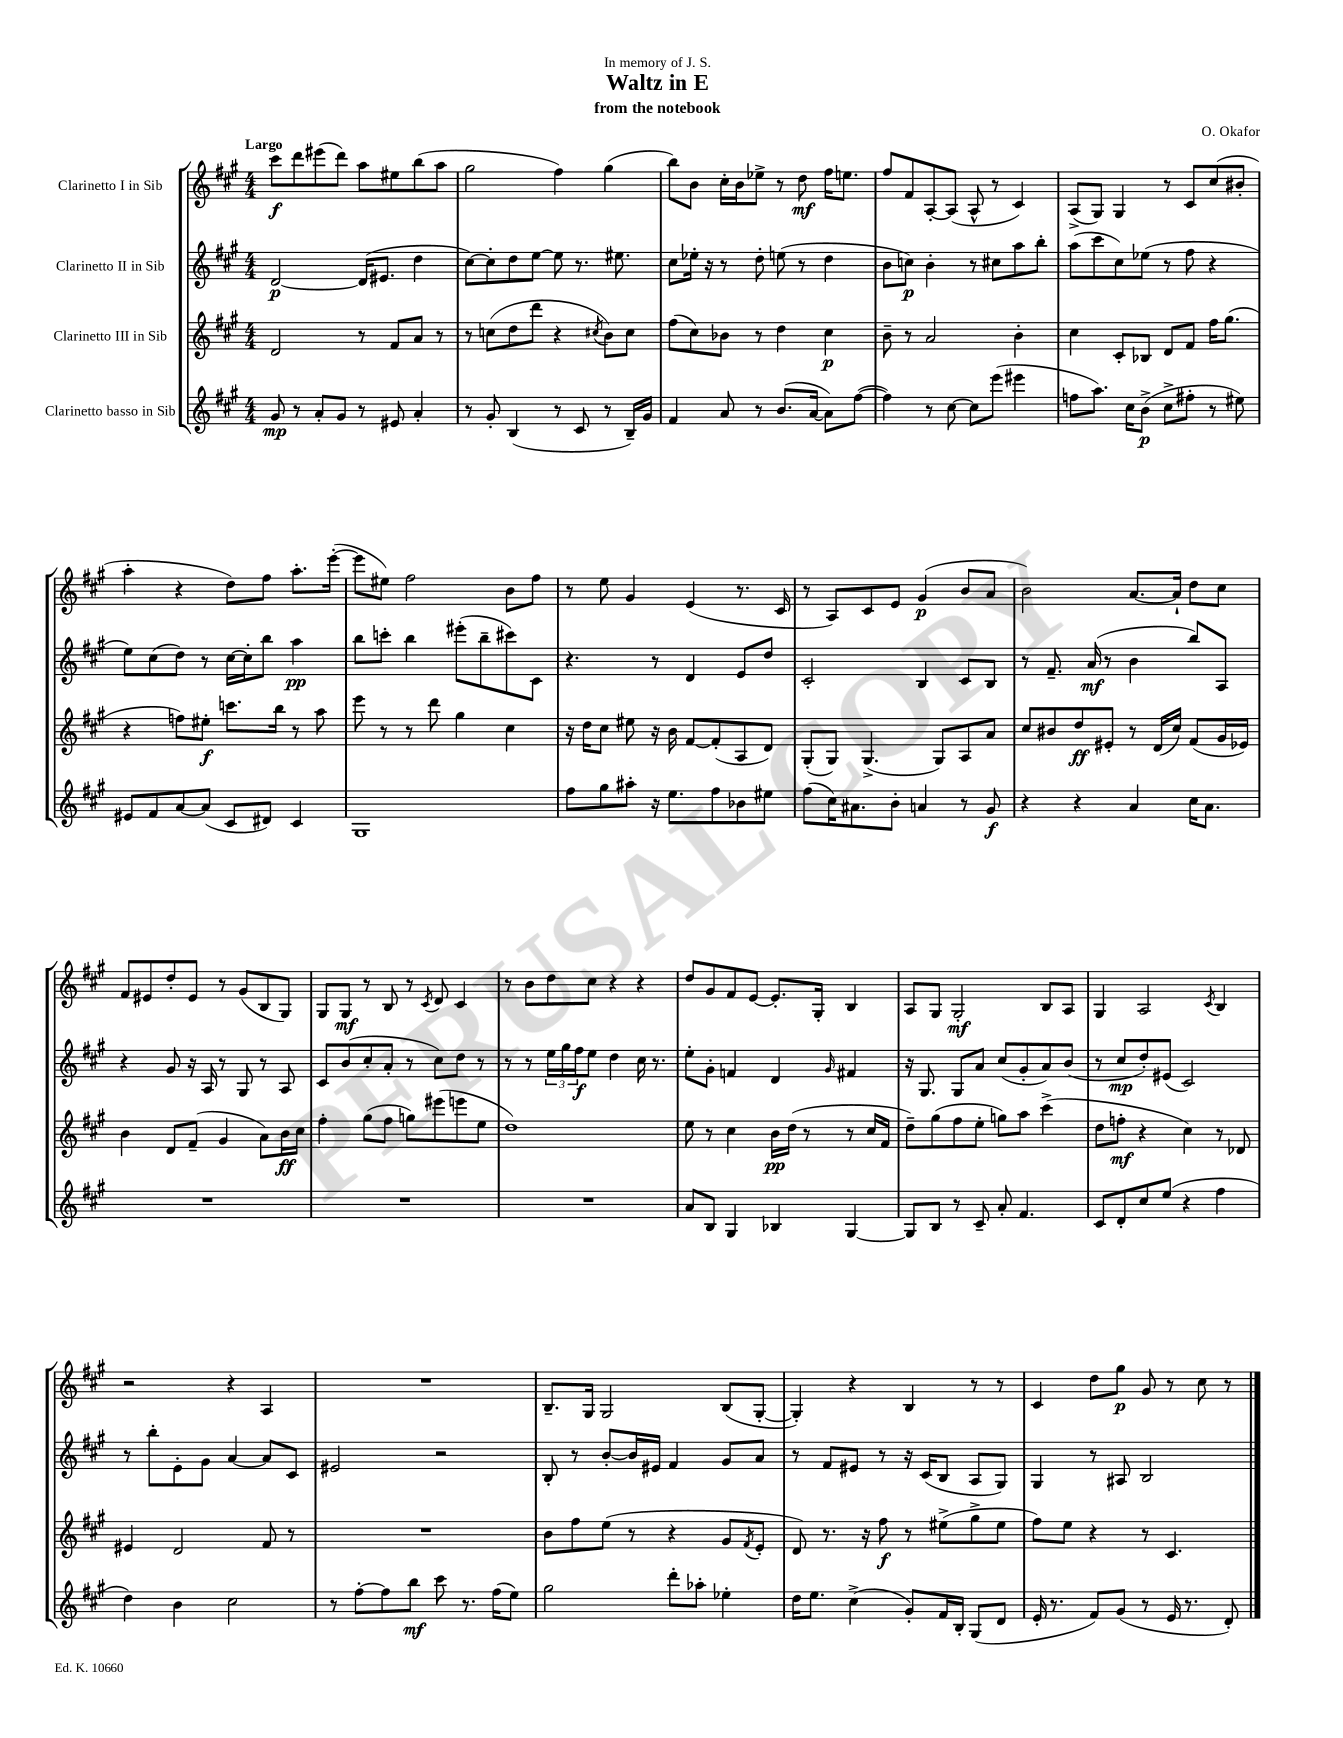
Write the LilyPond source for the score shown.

\header { title = "Waltz in E" composer = "O. Okafor" subtitle = "from the notebook" dedication = "In memory of J. S." }
<<
\new StaffGroup <<
\new Staff = "s0" \with { instrumentName = "Clarinetto I in Sib" } {
    \clef treble \key a \major \numericTimeSignature \time 4/4 \tempo "Largo"
    cis'''8\f d'''8 eis'''8( d'''8) a''8 eis''8 b''8( a''8 |
    gis''2 fis''4) gis''4( |
    b''8) b'8 cis''16-. b'16 ees''8-> r8 d''8\mf fis''16 e''8. |
    fis''8 fis'8 a8~-. a8( a8-^ r8 cis'4) |
    a8->( gis8) gis4 r8 cis'8 cis''8( bis'8-. |
    a''4-. r4 d''8) fis''8 a''8.-. e'''16~-.( |
    e'''8 eis''8) fis''2 b'8 fis''8 |
    r8 e''8 gis'4 e'4( r8. cis'16 |
    r8 a8) cis'8 e'8 gis'4\p( b'8 a'8 |
    b'2) a'8.~ a'16-! d''8 cis''8 |
    fis'8 eis'8 d''8-. eis'8 r8 gis'8( b8 gis8) |
    gis8 gis8\mf r8 b8 r8 \acciaccatura { cis'8 } d'8 cis'4 |
    r8 b'8 d''8 cis''8 r4 r4 |
    d''8 gis'8 fis'8 e'8~ e'8.-. gis16-. b4 |
    a8 gis8 gis2-.\mf b8 a8 |
    gis4 a2 \acciaccatura { cis'8 } b4 |
    r2 r4 a4 |
    R1 |
    b8.-- gis16 gis2 b8( gis8~-. |
    gis4-.) r4 b4 r8 r8 |
    cis'4 d''8 gis''8\p gis'8 r8 cis''8 r8 \bar "|." |
}
\new Staff = "s1" \with { instrumentName = "Clarinetto II in Sib" } {
    \clef treble \key a \major \numericTimeSignature \time 4/4
    d'2~\p d'16( eis'8. d''4 |
    cis''8~) cis''8-. d''8 e''8~ e''8 r8. eis''8. |
    cis''8 ees''16-. r16 r8 d''8-. e''8( r8 d''4 |
    b'8 c''8\p) b'4-. r8 cis''8 a''8 b''8-. |
    a''8( cis'''8 cis''8) ees''8( r8 fis''8 r4 |
    e''8) cis''8( d''8) r8 cis''16~ cis''16-. b''8 a''4\pp |
    b''8 c'''8-. b''4 eis'''8-.( b''8-- cis'''8) cis'8 |
    r4. r8 d'4 e'8 d''8 |
    cis'2-. b4 cis'8 b8 |
    r8 fis'8.-- a'16\mf( r8 b'4 b''8) a8 |
    r4 gis'8 r16 a16 r8 gis8 r8 a8 |
    cis'8 b'8( cis''8-. a'8-. r8 cis''8) d''8 r8 |
    r8 r8 \tuplet 3/2 { e''16 gis''16 fis''16\f } e''8 d''4 cis''16 r8. |
    e''8-. gis'8-. f'4 d'4 \grace { gis'16 } fis'4 |
    r16 gis8. gis8 a'8 cis''8( gis'8-. a'8) b'8( |
    r8 cis''8\mp d''8-.) eis'8( cis'2) |
    r8 b''8-. e'8-. gis'8 a'4~ a'8 cis'8 |
    eis'2 r2 |
    b8-. r8 b'8~-. b'16 eis'16 fis'4 gis'8 a'8 |
    r8 fis'8 eis'8 r8 r16 cis'16( b8 a8 gis8) |
    gis4 r8 ais8 b2 \bar "|." |
}
\new Staff = "s2" \with { instrumentName = "Clarinetto III in Sib" } {
    \clef treble \key a \major \numericTimeSignature \time 4/4
    d'2 r8 fis'8 a'8 r8 |
    r8 c''8( d''8 d'''8 r4 \acciaccatura { cis''8 } b'8) cis''8 |
    fis''8( cis''8) bes'8 r8 d''4 cis''4\p |
    b'8-- r8 a'2 b'4-. |
    cis''4 cis'8-. bes8 d'8 fis'8 fis''16 gis''8.( |
    r4 f''8) eis''8-.\f c'''8. b''16 r8 a''8 |
    e'''8 r8 r8 d'''8 gis''4 cis''4 |
    r16 d''16 cis''8 eis''8 r16 b'16 fis'8~ fis'8-.( a8 d'8) |
    gis8-.( gis8) gis4.->( gis8) a8 a'8 |
    cis''8 bis'8 d''8\ff eis'8-. r8 d'16( cis''16) fis'8( gis'16 ees'16) |
    b'4 d'8 fis'8--( gis'4 a'8) b'16\ff cis''16 |
    fis''4-. gis''8( fis''8 g''8) eis'''8( e'''8 e''8 |
    d''1) |
    e''8 r8 cis''4 b'16\pp d''16( r8 r8 cis''16 fis'16 |
    d''8--) gis''8( fis''8 e''8-. g''8) a''8 cis'''4->( |
    d''8 f''8-.\mf r4 cis''4) r8 des'8 |
    eis'4 d'2 fis'8 r8 |
    R1 |
    b'8 fis''8 e''8( r8 r4 gis'8 \acciaccatura { fis'8 } e'8-. |
    d'8) r8. r16 fis''8\f r8 eis''8->( gis''8-> eis''8 |
    fis''8) e''8 r4 r8 cis'4. \bar "|." |
}
\new Staff = "s3" \with { instrumentName = "Clarinetto basso in Sib" } {
    \clef treble \key a \major \numericTimeSignature \time 4/4
    gis'8\mp r8 a'8-. gis'8 r8 eis'8 a'4-. |
    r8 gis'8-. b4( r8 cis'8 r8 b16--) gis'16 |
    fis'4 a'8 r8 b'8.( a'16~ a'8) fis''8~( |
    fis''4) r8 cis''8~ cis''8 e'''8( eis'''4 |
    f''8 a''8.) cis''16 b'8->\p( cis''8-> fis''8-. r8 eis''8) |
    eis'8 fis'8 a'8~ a'8( cis'8 dis'8) cis'4 |
    gis1 |
    fis''8 gis''8 ais''8-. r16 e''8. fis''8 bes'8 eis''8 |
    fis''8( cis''16) ais'8. b'8-. a'4 r8 gis'8\f |
    r4 r4 a'4 cis''16 a'8. |
    R1 |
    R1 |
    R1 |
    a'8 b8 gis4 bes4 gis4~ |
    gis8 b8 r8 cis'8-- a'8-. fis'4. |
    cis'8 d'8-. cis''8 e''8( r4 fis''4 |
    d''4) b'4 cis''2 |
    r8 fis''8~-. fis''8 b''8\mf cis'''8 r8. fis''16( e''8) |
    gis''2 d'''8-. aes''8-. ees''4-. |
    d''16 e''8. cis''4->( gis'8-.) fis'16 b16-. gis8( d'8 |
    e'16-. r8. fis'8) gis'8( r8 e'16 r8. d'8-.) \bar "|." |
}
>>
>>
\layout { \context { \Score \remove "Bar_number_engraver" } }
